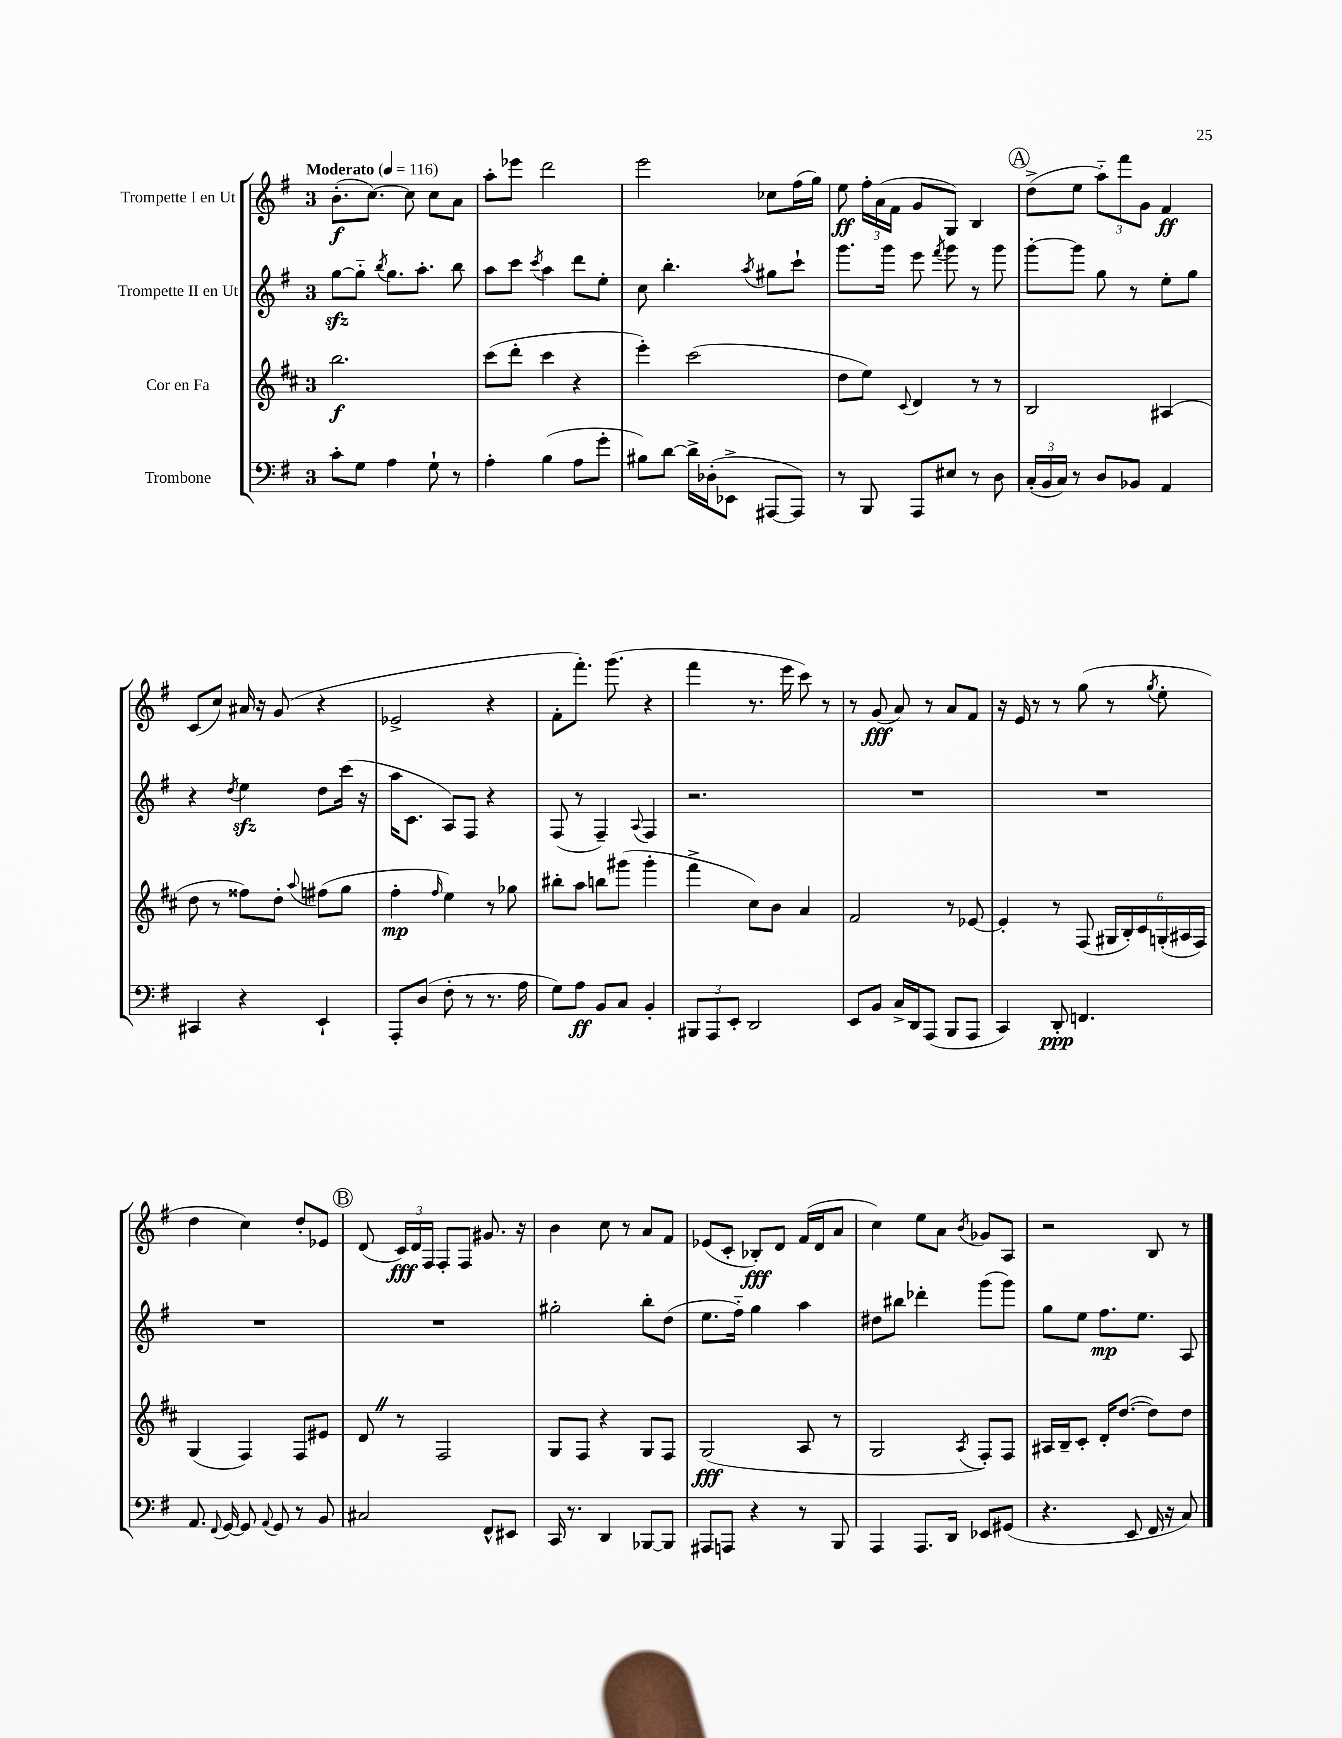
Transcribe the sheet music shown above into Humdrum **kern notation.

**kern	**dynam	**kern	**dynam	**kern	**dynam	**kern	**dynam
*part4	*part4	*part3	*part3	*part2	*part2	*part1	*part1
*staff4	*staff4	*staff3	*staff3	*staff2	*staff2	*staff1	*staff1
*I"Trombone	*	*I"Cor en Fa	*	*I"Trompette II en Ut	*	*I"Trompette I en Ut	*
*clefF4	*	*clefG2	*	*clefG2	*	*clefG2	*
*k[f#]	*	*k[f#c#]	*	*k[f#]	*	*k[f#]	*
*M3/4	*	*M3/4	*	*M3/4	*	*M3/4	*
*MM116	*	*MM116	*	*MM116	*	*MM116	*
=1	=1	=1	=1	=1	=1	=1	=1
!	!	!	!	!	!	!LO:TX:a:B:t=Moderato	!
8c'\L	.	2.bb\	f	[8ggzz\L	.	(8.b'\L	f
8G\J	.	.	.	8gg\J]	.	.	.
.	.	.	.	.	.	[8.cc\J)	.
.	.	.	.	8qbb/	.	.	.
4A\	.	.	.	8.gg\L	.	.	.
.	.	.	.	.	.	8cc\]	.
.	.	.	.	8.aa'\J	.	.	.
8G`\	.	.	.	.	.	8cc\L	.
8r	.	.	.	8bb\	.	8a\J	.
=2	=2	=2	=2	=2	=2	=2	=2
4A'\	.	(8ccc#\L	.	8aa\L	.	8aa'\L	.
.	.	8ddd'\J	.	8ccc\J	.	8eee-X\J	.
.	.	.	.	8qccc/	.	.	.
(4B\	.	4ccc#\	.	4aa\	.	2ddd\	.
8A\L	.	4r	.	8ddd\L	.	.	.
8g'\J	.	.	.	8ee'\J	.	.	.
=3	=3	=3	=3	=3	=3	=3	=3
8B#X\L)	.	4eee'\)	.	8cc\	.	2eee\	.
[8d\J	.	.	.	4.bb'\	.	.	.
16d^\LL]	.	(2ccc#\	.	.	.	.	.
(16D-X'\J	.	.	.	.	.	.	.
8EE-X^\J	.	.	.	.	.	.	.
.	.	.	.	8qaa/	.	.	.
[8AAA#X/L	.	.	.	8gg#X\L	.	8cc-X\L	.
8AAA#/J])	.	.	.	8ccc`\J	.	(16ff#\L	.
.	.	.	.	.	.	16gg\JJ)	.
=4	=4	=4	=4	=4	=4	=4	=4
8r	.	8dd\L	.	8.ggg\L	.	8ee\	ff
8BBB/	.	8ee\J)	.	.	.	24ff#'\LL	.
.	.	.	.	.	.	(24a\	.
.	.	.	.	16ggg\Jk	.	.	.
.	.	.	.	.	.	24f#\JJ	.
.	.	8qqc#/	.	.	.	.	.
8AAA/L	.	4d/	.	8eee\	.	8g/L	.
.	.	.	.	8qfff#/	.	.	.
8E#X/J	.	.	.	8ggg\	.	8G/J)	.
8r	.	8r	.	8r	.	4B/	.
8D\	.	8r	.	8ggg\	.	.	.
!!LO:REH:place=s1:t=A
=5	=5	=5	=5	=5	=5	=5	=5
(24C'/LL	.	2B/	.	[8ggg'\L	.	(8dd^\L	.
24BB/	.	.	.	.	.	.	.
24C/JJ)	.	.	.	.	.	.	.
8r	.	.	.	8ggg\J]	.	8ee\J	.
8D/L	.	.	.	8gg\	.	12aa\L)	.
.	.	.	.	.	.	12fff#\	.
8BB-X/J	.	.	.	8r	.	.	.
.	.	.	.	.	.	12g\J	.
4AA/	.	(4A#X/	.	8ee'\L	.	4f#/	ff
.	.	.	.	8gg\J	.	.	.
!!LO:LB:g=z
=6	=6	=6	=6	=6	=6	=6	=6
4CC#X/	.	8dd\	.	4r	.	(8c/L	.
.	.	8r	.	.	.	8cc/J)	.
.	.	.	.	8qdd/	.	.	.
4r	.	8ff##X\L)	.	4eezz\	.	16a#X/	.
.	.	.	.	.	.	16r	.
.	.	8dd'\J	.	.	.	(8g/	.
.	.	8qqaa/	.	.	.	.	.
4EE`/	.	(8ff#X\L	.	8dd\L	.	4r	.
.	.	8gg\J	.	(16ccc\Jk	.	.	.
.	.	.	.	16r	.	.	.
=7	=7	=7	=7	=7	=7	=7	=7
8AAA'/L	.	4ff#'\	mp	16aa\KL	.	2e-X^/	.
.	.	.	.	8.c\J	.	.	.
(8D/J	.	.	.	.	.	.	.
.	.	16qqff#/	.	.	.	.	.
8F#'\	.	4ee\)	.	8A/L)	.	.	.
8r	.	.	.	8F#/J	.	.	.
8.r	.	8r	.	4r	.	4r	.
.	.	8gg-X\	.	.	.	.	.
16A\	.	.	.	.	.	.	.
=8	=8	=8	=8	=8	=8	=8	=8
8G\L)	.	8bb#X'\L	.	(8F#/	.	8f#'\L	.
8A\J	ff	8aa\J	.	8r	.	8.fff#'\J)	.
8BB/L	.	8bbn\L	.	4F#~/)	.	.	.
.	.	.	.	.	.	(8.ggg\	.
8C/J	.	(8ggg#X\J	.	.	.	.	.
.	.	.	.	8qqA/	.	.	.
4BB'/	.	4ggg#'\	.	4F#/	.	4r	.
=9	=9	=9	=9	=9	=9	=9	=9
12BBB#X/L	.	4fff#^\	.	2.r	.	4fff#\	.
12AAA/	.	.	.	.	.	.	.
12EE'/J	.	.	.	.	.	.	.
2DD/	.	8cc#\L)	.	.	.	8.r	.
.	.	8b\J	.	.	.	.	.
.	.	.	.	.	.	16eee\	.
.	.	4a/	.	.	.	8ccc\)	.
.	.	.	.	.	.	8r	.
=10	=10	=10	=10	=10	=10	=10	=10
8EE/L	.	2f#/	.	2.r	.	8r	.
8BB/J	.	.	.	.	.	(8g/	fff
16C^/LL	.	.	.	.	.	8a/)	.
16DD/J	.	.	.	.	.	.	.
(8AAA/J	.	.	.	.	.	8r	.
8BBB/L	.	8r	.	.	.	8a/L	.
8AAA/J	.	[8e-X/	.	.	.	8f#/J	.
=11	=11	=11	=11	=11	=11	=11	=11
4CC/)	.	4e-'/]	.	2.r	.	16r	.
.	.	.	.	.	.	16e/	.
.	.	.	.	.	.	8r	.
8DD'/	ppp	8r	.	.	.	8r	.
4.FFn/	.	(8F#/	.	.	.	(8gg\	.
.	.	24G#X/LL	.	.	.	8r	.
.	.	24B'/)	.	.	.	.	.
.	.	24c#/	.	.	.	.	.
.	.	.	.	.	.	8qgg/	.
.	.	(24Gn'/	.	.	.	8ee'\	.
.	.	24A#X/	.	.	.	.	.
.	.	24F#/JJ)	.	.	.	.	.
!!LO:LB:g=z
=12	=12	=12	=12	=12	=12	=12	=12
8.AA/	.	(4G/	.	2.r	.	4dd\	.
8qqFF#/	.	.	.	.	.	.	.
[16GG/	.	.	.	.	.	.	.
8GG/]	.	4F#/)	.	.	.	4cc\)	.
8qqAA/	.	.	.	.	.	.	.
8GG/	.	.	.	.	.	.	.
8r	.	8F#/L	.	.	.	8dd'/L	.
8BB/	.	8e#X/J	.	.	.	8e-X/J	.
!!LO:REH:place=s1:t=B
=13	=13	=13	=13	=13	=13	=13	=13
2C#X/	.	8dZ/	.	2.r	.	(8d/	.
.	.	8r	.	.	.	24c/LL)	fff
.	.	.	.	.	.	24d/	.
.	.	.	.	.	.	24F#/JJ	.
.	.	2F#/	.	.	.	8F#'/L	.
.	.	.	.	.	.	8F#/J	.
8FF#^^/L	.	.	.	.	.	8.g#X/	.
8EE#X/J	.	.	.	.	.	.	.
.	.	.	.	.	.	16r	.
=14	=14	=14	=14	=14	=14	=14	=14
16CC/	.	8G/L	.	2gg#X'\	.	4b\	.
8.r	.	.	.	.	.	.	.
.	.	8F#/J	.	.	.	.	.
4DD/	.	4r	.	.	.	8cc\	.
.	.	.	.	.	.	8r	.
[8BBB-X/L	.	8G/L	.	8bb'\L	.	8a/L	.
8BBB-/J]	.	8F#/J	.	(8dd\J	.	8f#/J	.
=15	=15	=15	=15	=15	=15	=15	=15
8AAA#X/L	.	(2G/	fff	8.ee\L	.	(8e-X/L	.
8AAAn/J	.	.	.	.	.	8c'/J	.
.	.	.	.	16ff#\Jk)	.	.	.
4r	.	.	.	4gg\	.	8B-X'/L)	fff
.	.	.	.	.	.	8d/J	.
8r	.	8A/	.	4aa\	.	(16f#/LL	.
.	.	.	.	.	.	16d/J	.
8BBB/	.	8r	.	.	.	8a/J	.
=16	=16	=16	=16	=16	=16	=16	=16
4AAA/	.	2G/	.	8dd#X\L	.	4cc\)	.
.	.	.	.	8bb#X\J	.	.	.
8.AAA/L	.	.	.	4ddd-X'\	.	8ee\L	.
.	.	.	.	.	.	8a\J	.
16DD/Jk	.	.	.	.	.	.	.
.	.	8qA/	.	.	.	8qb/	.
8EE-X/L	.	8F#'/L)	.	(8ggg\L	.	8g-X/L	.
(8GG#X/J	.	8F#/J	.	8ggg\J)	.	8A/J	.
=17	=17	=17	=17	=17	=17	=17	=17
4.r	.	16A#X/LL	.	8gg\L	.	2r	.
.	.	16B~/J	.	.	.	.	.
.	.	8c#'/J	.	8ee\J	.	.	.
.	.	16d'/KL	.	8.ff#\L	mp	.	.
.	.	([8.dd/J	.	.	.	.	.
8EE/	.	.	.	.	.	.	.
.	.	.	.	8.ee\J	.	.	.
16FF#/	.	8dd\L])	.	.	.	8B/	.
16r	.	.	.	.	.	.	.
8C/)	.	8dd\J	.	8A/	.	8r	.
==	==	==	==	==	==	==	==
*-	*-	*-	*-	*-	*-	*-	*-
